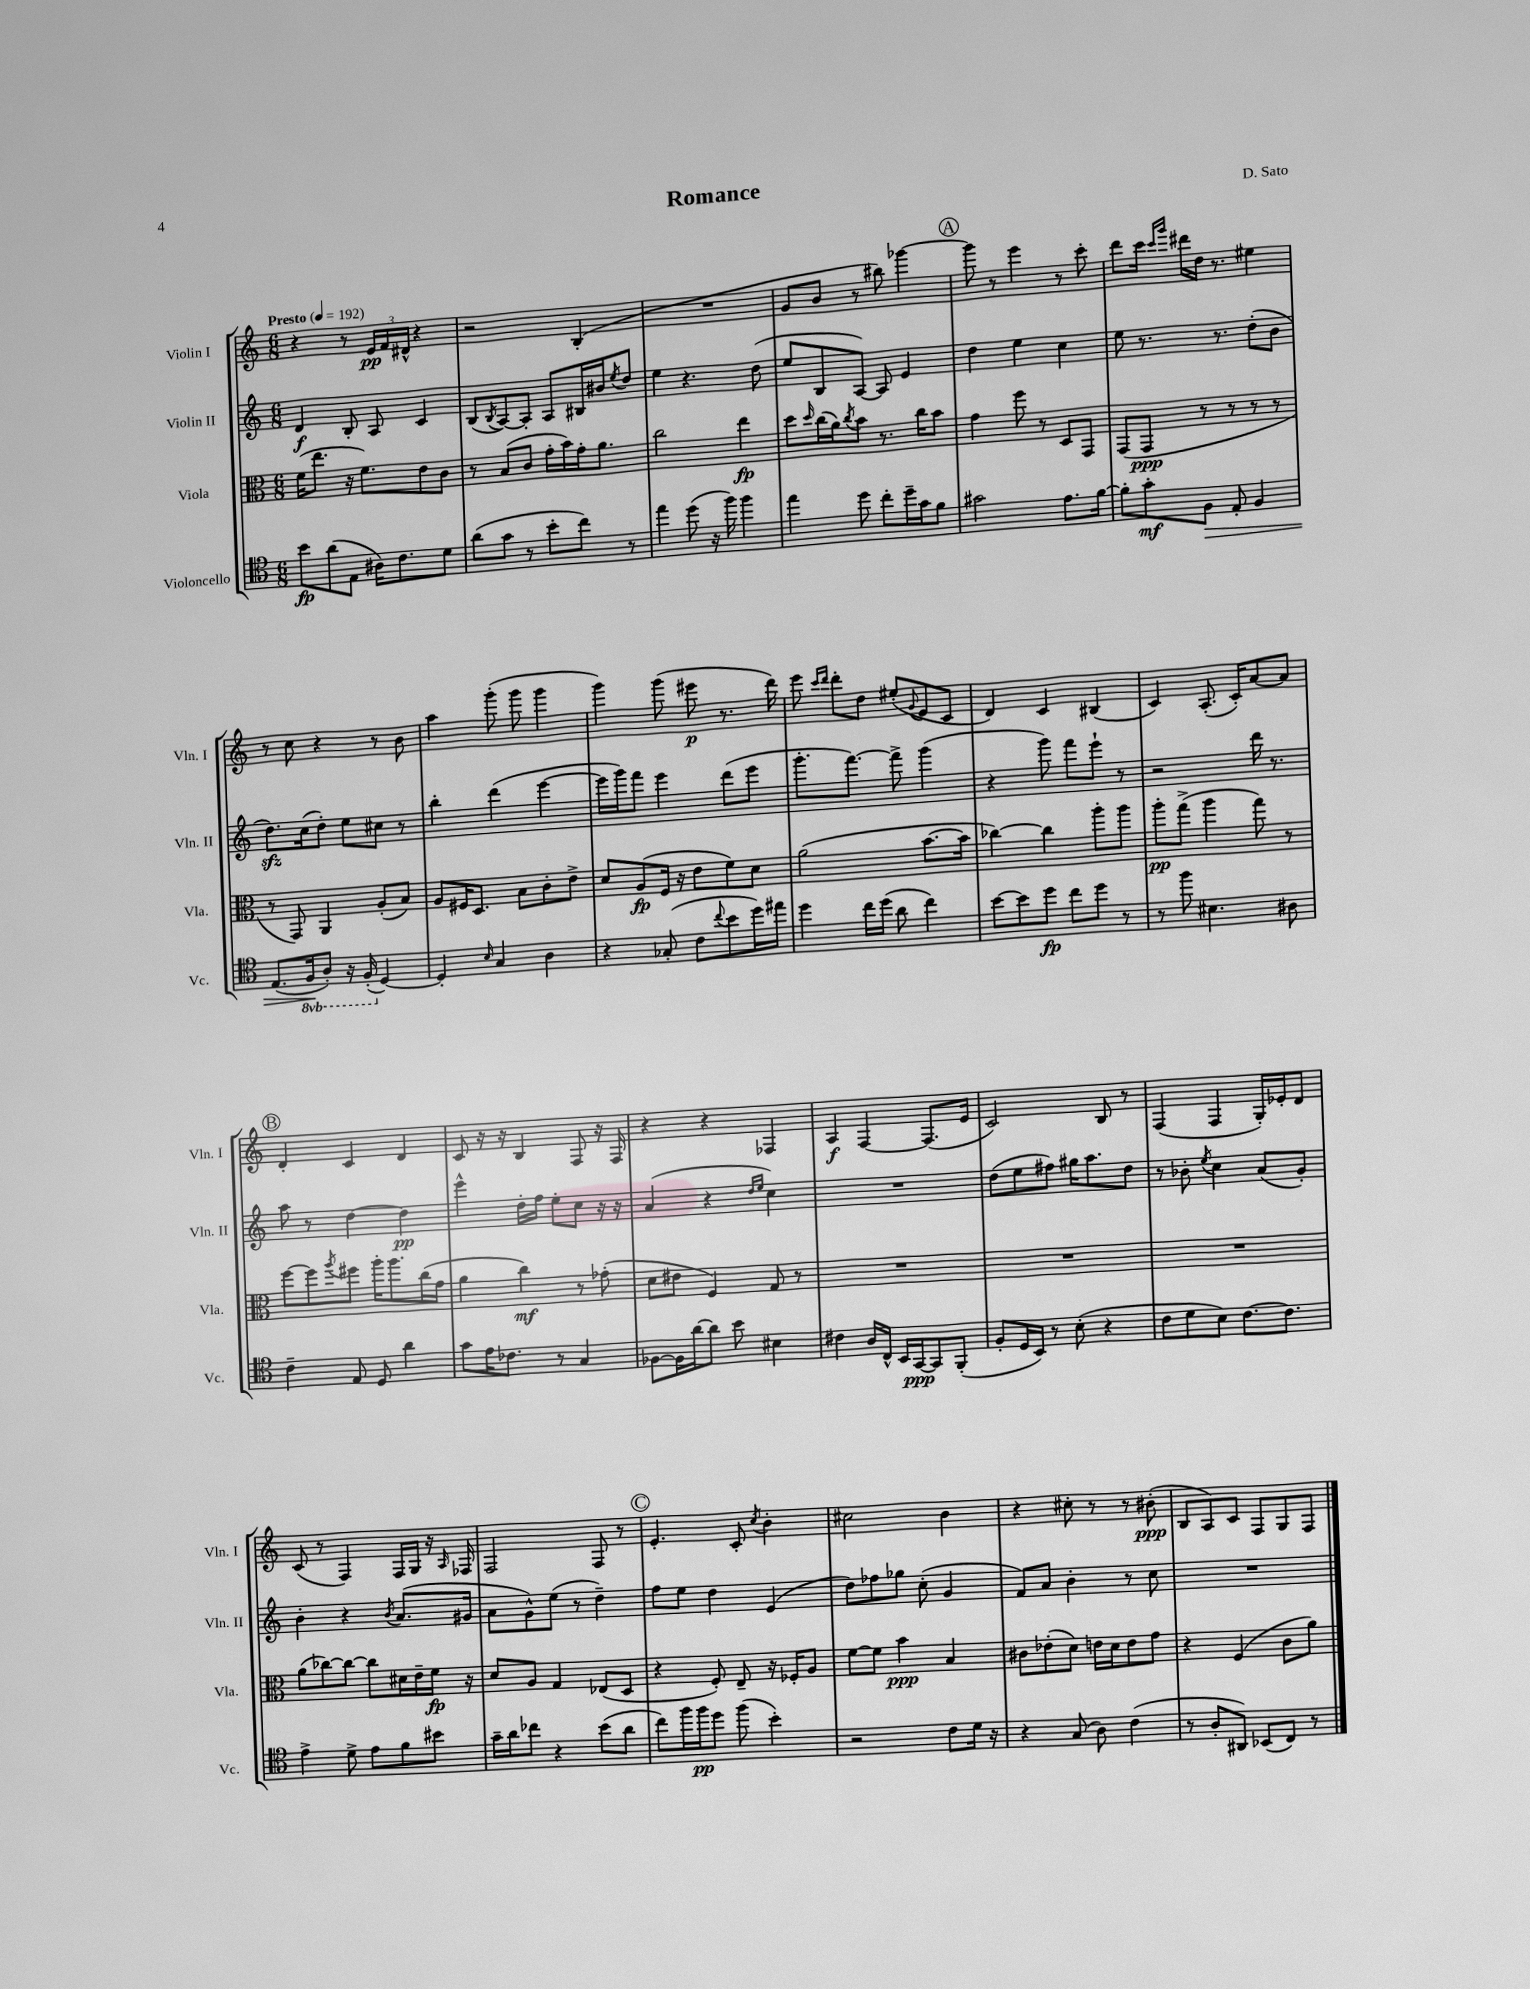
\header { title = "Romance" composer = "D. Sato" }
<<
\new StaffGroup <<
\new Staff = "s0" \with { instrumentName = "Violin I" shortInstrumentName = "Vln. I" } {
    \clef treble \key c \major \numericTimeSignature \time 6/8 \tempo "Presto" 4 = 192
    r4 r8 \tuplet 3/2 { e'16\pp f'16 dis'16-^ } r4 |
    r2 b4-.( |
    R2. |
    g'8 b'8 r8 bis''8) ges'''4~ |
    \mark \markup { \circle "A" } ges'''8 r8 e'''4 r8 c'''8-. |
    d'''8 c'''16 \grace { c'''16 g'''16 } dis'''16 d''16 r8. eis''4 |
    r8 c''8 r4 r8 b'8 |
    a''4 g'''8-.( g'''8 g'''4 |
    g'''4) g'''8( eis'''8\p r8. d'''16) |
    e'''8 \grace { c'''16 d'''16 } d'''8-. d''8 eis''8-.( \appoggiatura { g'8 } e'8 c'8 |
    d'4) c'4 bis4( |
    c'4) a8.-.( c'16-.) a'8~ a'8 |
    \mark \markup { \circle "B" } d'4-. c'4 d'4 |
    c'8 r16 r16 b4 f8 r16 f16 |
    r4 r4 fes4 |
    a4\f f4~ f8.( e'16 |
    c'2) b8 r8 |
    f4( f4 g16-.) ees'16-. d'8 |
    c'8( r8 f4) f16 g16 r16 \grace { a16 } fes16 |
    f2 f8 r8 |
    \mark \markup { \circle "C" } e'4.-. c'8-. \acciaccatura { c''8 } b'4-. |
    cis''2 b'4 |
    r4 cis''8-. r8 r8 bis'8-.\ppp( |
    b8 a8) c'8 f8 g8 f8 \bar "|." |
}
\new Staff = "s1" \with { instrumentName = "Violin II" shortInstrumentName = "Vln. II" } {
    \clef treble \key c \major \numericTimeSignature \time 6/8
    d'4\f b8-. a8 c'4 |
    b8( \acciaccatura { b8 } a8~) a8-. a8 bis16 bis'16 \acciaccatura { e''8 } d''8 |
    e''4 r4. d''8( |
    e''8 b8 a8~) a8 e'4 |
    \mark \markup { \circle "A" } d''4 e''4 c''4 |
    e''8 r8. r8. d''8-.( b'8 |
    d''8.\sfz) c''16( d''8-.) e''8 cis''8 r8 |
    b''4-. d'''4( e'''4~ |
    e'''16 g'''16) f'''8 e'''4 d'''8( e'''8 |
    g'''8.-. f'''8.~) f'''8-> g'''4( |
    r4 g'''8) f'''8 e'''8-! r8 |
    r2 d'''16 r8. |
    \mark \markup { \circle "B" } a''8 r8 d''4~ d''4\pp |
    e'''4-^ d''16-. f''16 e''8-. c''8 r16 r16 |
    a'4( r4 \grace { d''16 e''16 } c''4) |
    R2. |
    d''8( e''8 fis''8) gis''16 a''8. d''8 |
    r8 bes'8-. \acciaccatura { e''8 } c''4 a'8( g'8-.) |
    b'4-. r4 \acciaccatura { b'8 } a'8.( gis'16 |
    a'8 g'8-^) e''8( r8 d''4--) |
    \mark \markup { \circle "C" } f''8 e''8 d''4 e'4( |
    d''8) fes''8 ges''8 c''8-.( g'4 |
    f'8) a'8 b'4-. r8 c''8 |
    R2. \bar "|." |
}
\new Staff = "s2" \with { instrumentName = "Viola" shortInstrumentName = "Vla." } {
    \clef alto \key c \major \numericTimeSignature \time 6/8
    f'16( e''8. r16 f'8.) e'8 c'8 |
    r8 b8( c'8 g'16-. b'16) g'16-. a'8. |
    c''2 e''4\fp |
    d''8 \grace { d''16 } c''16( a'16) \acciaccatura { c''8 } b'8 r8. c''16 b'8 |
    \mark \markup { \circle "A" } g'4 f''8 r8 d8 g,8 |
    g,8( g,8\ppp r8 r8 r8 r8 |
    r8 g,8) a,4 a8-.( b8) |
    a8 fis16 d8. b8 c'8-. e'8-> |
    d'8 a8\fp( f16 r16 e'8 f'8) d'8 |
    a'2( b'8.~ b'16 |
    ces''4~) ces''4 a''8-. a''8 |
    a''8-.\pp g''8->( a''4 g''8) r8 |
    \mark \markup { \circle "B" } f''8~ f''8 \acciaccatura { a''8 } fis''8 a''16-. a''8. c''16( g'16 |
    a'4 c''4\mf) r8 ges'8-.( |
    d'8 eis'8 f4) g8 r8 |
    R2. |
    R2. |
    R2. |
    a'8( ces''8~) ces''8~ ces''8 dis'16 e'16-- f'16\fp r16 |
    d'8 a8 g4 ees8( d8 |
    \mark \markup { \circle "C" } r4 f8-.) e8-- r16 fes16-. a8 |
    f'8~ f'8 b'4\ppp b4 |
    cis'8 ees'8-.( d'8) e'16 d'16 e'8 g'8 |
    r4 f4( c'8 a'8) \bar "|." |
}
\new Staff = "s3" \with { instrumentName = "Violoncello" shortInstrumentName = "Vc." } {
    \clef tenor \key c \major \numericTimeSignature \time 6/8 \set Staff.ottavationMarkups = #ottavation-simple-ordinals
    b'8\fp a'8( e8 ais16) c'8. d'8 |
    a'8( g'8 r8 b'8-. c''8) r8 |
    e''4 d''8( r16 f''16) f''4 |
    e''4 d''8 c''8-. d''16-- g'16 f'8 |
    \mark \markup { \circle "A" } gis'2 e'8. f'16~ |
    f'8-. g'8-.\mf f8\> e8-. f4 |
    e8.( \ottava #-1 f,16\! a,8-.) r16 f,16-.( \ottava #0 d4~) |
    d4-. \grace { b16 } g4 a4 |
    r4 ges8-.( c'8 \appoggiatura { c''8 } b'8 d''16) eis''16 |
    d''4 c''16 d''16( a'8 c''4) |
    b'8~ b'8 d''8\fp c''8 d''8 r8 |
    r8 f''8 bis4. ais8 |
    \mark \markup { \circle "B" } c'4-- e8 d8 a'4 |
    g'8 e'16 ces'8. r8 g4 |
    fes8~ fes16 a'16~ a'8 b'8 bis4 |
    cis'4 a16 c16-^ b,16 g,16~\ppp g,8 f,8-.( |
    f8-. d16 b,16) r8 b8-.( r4 |
    c'8 d'8 b8) c'8.~ c'8. |
    e'4-> d'8-> e'8 f'8 bis'8 |
    g'16-- a'16 ces''8 r4 b'8( a'8 |
    \mark \markup { \circle "C" } c''8) f''16 f''16\pp d''8 f''8( b'4-.) |
    r2 c'8 d'16 r16 |
    r4 g8( a8) c'4( |
    r8 a8-. ais,8) bes,8( c8) r8 \bar "|." |
}
>>
>>
\layout { \context { \Score \remove "Bar_number_engraver" } }
